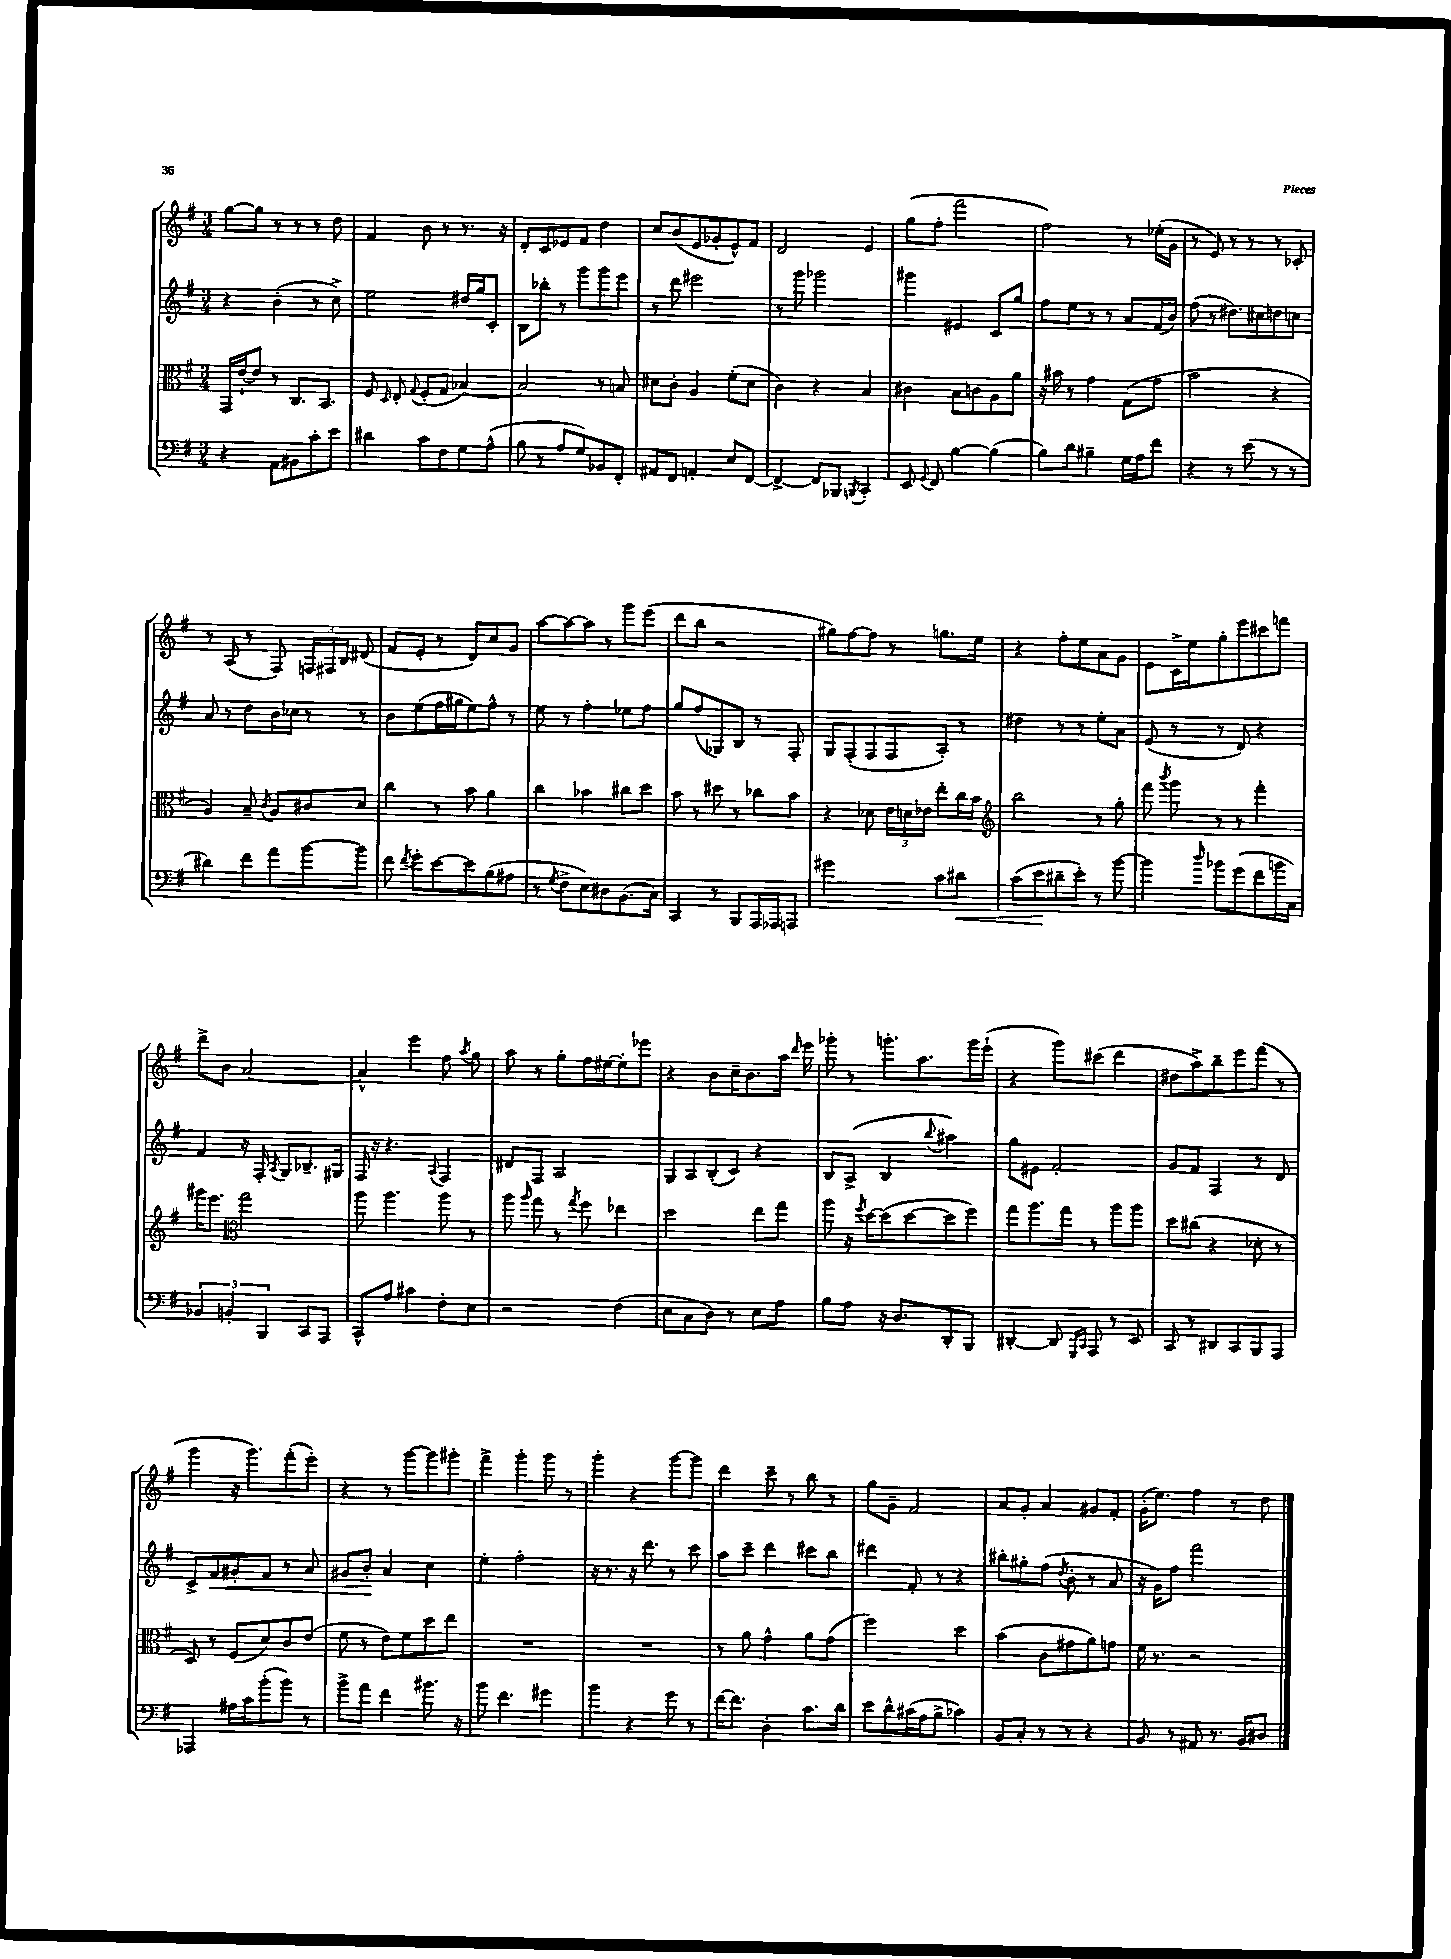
<<
\new StaffGroup <<
\new Staff = "s0" {
    \clef treble \key g \major \numericTimeSignature \time 3/4
    \autoBeamOff g''8[~ g''8] r8 r8 r8 d''8 |
    fis'4 b'8 r8 r8. r16 |
    d'8[-. c'8 ees'8 fis'8] d''4 |
    c''8[ b'8( e'8 ges'8-. e'8-^) fis'8] |
    d'2 e'4 |
    g''8[( fis''8]-. fis'''2 |
    fis''2) r8 ees''16[-.( g'16] |
    r8 e'8) r8 r8 r8 ces'8-. |
    r8 a8( r8 fis8) \tuplet 3/2 { f16[ fis16 b16] } dis'8( |
    fis'8[ e'8]-. r8 d'8[) c''8 g'8] |
    a''8[~ a''8~ a''8] r8 g'''8[ e'''8]( |
    d'''8[ b''8] r2 |
    gis''8[) fis''8~ fis''8] r8 g''8.[ e''16] |
    r4 fis''8[-. e''8 a'8 g'8] |
    e'8[ c'16-> e''16 g''8-. e'''8 cis'''8 f'''8] |
    d'''8[-> b'8] a'2~ |
    a'4-^ e'''4 fis''8 \acciaccatura { a''8 } g''8 |
    a''8 r8 g''8[-. fis''16 eis''16~ eis''8-. ees'''8] |
    r4 b'8[ c''16-- b'8. a''16] \grace { d'''16 } e'''16 |
    ges'''8-. r8 g'''8.[-. a''8. g'''16 e'''16]-!( |
    r4 g'''8[) cis'''8]( d'''4 |
    dis''8[ a''8->) b''8-- e'''8 fis'''8]( r8 |
    g'''4 r16 g'''8.[) fis'''8-.( e'''8]-.) |
    r4 r8 g'''8[~ g'''8 gis'''8]-. |
    fis'''4-> g'''4-. g'''8 r8 |
    g'''4-. r4 g'''8[~ g'''8] |
    d'''4 c'''8-- r8 b''8 r8 |
    g''8[ g'8]-- fis'2 |
    a'8[ g'8]-. a'4 gis'8[ fis'8]-. |
    g'16[-.( e''8.]) fis''4 r8 d''8 \bar "|." |
}
\new Staff = "s1" {
    \clef treble \key g \major \numericTimeSignature \time 3/4
    \autoBeamOff r4 b'4-.( r8 c''8->) |
    e''2 dis''16[ g''16 c'8]-. |
    b8[ bes''8]-. r8 g'''8[ g'''8 e'''8] |
    r8 d'''8 eis'''2 |
    r8 g'''8 ges'''2 |
    gis'''4 eis'4 c'8[ g''8] |
    fis''8[ e''8] r8 r8 a'8[ fis'16( b'16]) |
    fis''8( r8 dis''8.[) cis''16 d''8 c''8] |
    a'8 r8 d''8[ b'16 ces''16] r8 r8 |
    b'8[ e''8( fis''16 gis''16 e''8) fis''8]-^ r8 |
    e''8 r8 fis''4-. ees''8[ fis''8] |
    g''8[ fis''8( ges8) b8] r8 fis8-. |
    g8[ fis8-.( fis8 fis8 a8]-.) r8 |
    dis''4 r8 r8 e''8[-. a'8] |
    e'8( r8 r8 d'8) r4 |
    fis'4 r16 fis16-. \acciaccatura { a8 } g8[ bes8.-- gis16] |
    fis16 r16 r4. \appoggiatura { a8 } fis4 |
    dis'8[ fis8] a2 |
    g8[ a8 b8-.( c'8]) r4 |
    b8[ a8]->( b4 \appoggiatura { b''8 } ais''4) |
    g''8[ eis'8] fis'2-. |
    g'8[ fis'8] fis4 r8 d'8 |
    c'8[-> fis'8\< gis'8-. fis'8] r8 a'8 |
    gis'8[ b'8]-.\! a'4 c''4 |
    e''4-. fis''2-. |
    r16 r8. r16 d'''8. r8 c'''8 |
    a''8[ c'''8]-- d'''4 cis'''8[ b''8] |
    dis'''4 fis'8-. r8 r4 |
    bis''8[-. gis''8-. fis''8]( \acciaccatura { d''8 } b'8-. r8 a'8 |
    r16 g'16[) fis''8] fis'''2 \bar "|." |
}
\new Staff = "s2" {
    \clef alto \key g \major \numericTimeSignature \time 3/4
    \autoBeamOff g,16[ e'16~-! e'8] r8 c8.[ b,8.] |
    fis8 \grace { d16 } e8-. \appoggiatura { g8 } fis8[-.( g8] bes4~) |
    bes2 r8 b8 |
    dis'8[ c'8]-. a4 fis'8[-.( dis'8] |
    c'4) r4 b4 |
    cis'4 b8[ c'8 a8 a'8] |
    r16 bis'16 r8 g'4 g8[( g'8] |
    b'2 r4 |
    a4) b8-- \acciaccatura { c'8 } a8[ cis'8 d'8] |
    c''4 r8 b'8 a'4 |
    c''4 bes'4 cis''8[ d''8] |
    b'8 r8 dis''8 r8 ces''8[ b'8] |
    r4 des'8 \tuplet 3/2 { e'16[ d'16 ees'16] } e''8[-. c''16 b'16] |
    \clef treble b''2 r8 g''8-. |
    fis'''8 \acciaccatura { b'''8 } g'''8 r8 r8 fis'''4-. |
    gis'''16[ e'''8.] \clef alto g''2 |
    a''8 a''4. a''8 r8 |
    a''8 \grace { a''16 } g''8 r8 \acciaccatura { g''8 } fis''8 ees''4 |
    d''2 e''8[ g''8] |
    a''8 r16 \acciaccatura { fis''8 } d''16[~ d''8( d''8~ d''8 fis''8]) |
    g''8[ a''8. g''16] r8 a''8[ a''8] |
    d''8[ cis''8]( r4 des'8-. r8 |
    d8) r8 fis8[( d'8) c'8 e'8]( |
    fis'8 r8 e'8[) fis'8 d''8 e''8] |
    R2. |
    R2. |
    r8 a'8 g'4-^ a'8[ g'8]( |
    fis''2) d''4 |
    b'4( c'8[ gis'8 a'8) g'8] |
    fis'16 r8. r2 \bar "|." |
}
\new Staff = "s3" {
    \clef bass \key g \major \numericTimeSignature \time 3/4
    \autoBeamOff r4 a,8[ bis,8 c'8-. e'8] |
    dis'4 c'8[ fis8 g8 a8]-^( |
    b8 r8 a8[ g8) bes,8 fis,8]-. |
    ais,8[ fis,8] a,4-. e8[ fis,8]~ |
    fis,4~-> fis,8[ bes,,8] \acciaccatura { b,,8 } c,4-. |
    e,8 \appoggiatura { g,8 } fis,8 b4~ b4( |
    b8[) d'8] bis4-- g16[ a16 fis'8] |
    r4 r8 e'8( r8 r8 |
    dis'4) fis'8[ a'8 b'8~ b'8] |
    fis'8 \acciaccatura { fis'8 } g'8[-. e'8~ e'8 b8( ais8] |
    r8 \acciaccatura { g8 } fis8[-> e8) dis8 b,8.( c16]) |
    c,4 r8 b,,8[ a,,16 aes,,16 a,,8] |
    gis'2 c'8[ dis'8]\< |
    c'8[( e'8\! dis'8-- e'8]-.) r8 b'8~ |
    b'4 \grace { d''16 } bes'8[ g'8( fis'8 b'16 c16]) |
    \tuplet 3/2 { bes,4 b,4-. b,,4 } c,8[ a,,8] |
    c,8[-^ a8] cis'4 fis8[-. e8] |
    r2 fis4( |
    e8[ c8 d8]) r8 e8[ a8] |
    b8[ a8] r16 d8.[ d,8-. b,,8] |
    dis,4~-. dis,8 \grace { g,,16[ c,16] } a,,8 r8 e,8 |
    c,8 r8 dis,8[ c,8 b,,8 a,,8] |
    aes,,4 ais16[ c'16 b'8-.( b'8]) r8 |
    b'8[-> a'8] fis'4 bis'8. r16 |
    b'8 fis'4. gis'4 |
    b'4 r4 g'8 r8 |
    fis'16[~ fis'8.] d4-. c'8.[ d'16] |
    e'8[ d'8-^ cis'16( a16 b8]-> ces'4) |
    b,8[ c8]-. r8 r8 r4 |
    b,8 r8 ais,8 r8. b,16[ dis8] \bar "|." |
}
>>
>>
\layout { \context { \Score \remove "Bar_number_engraver" } }
